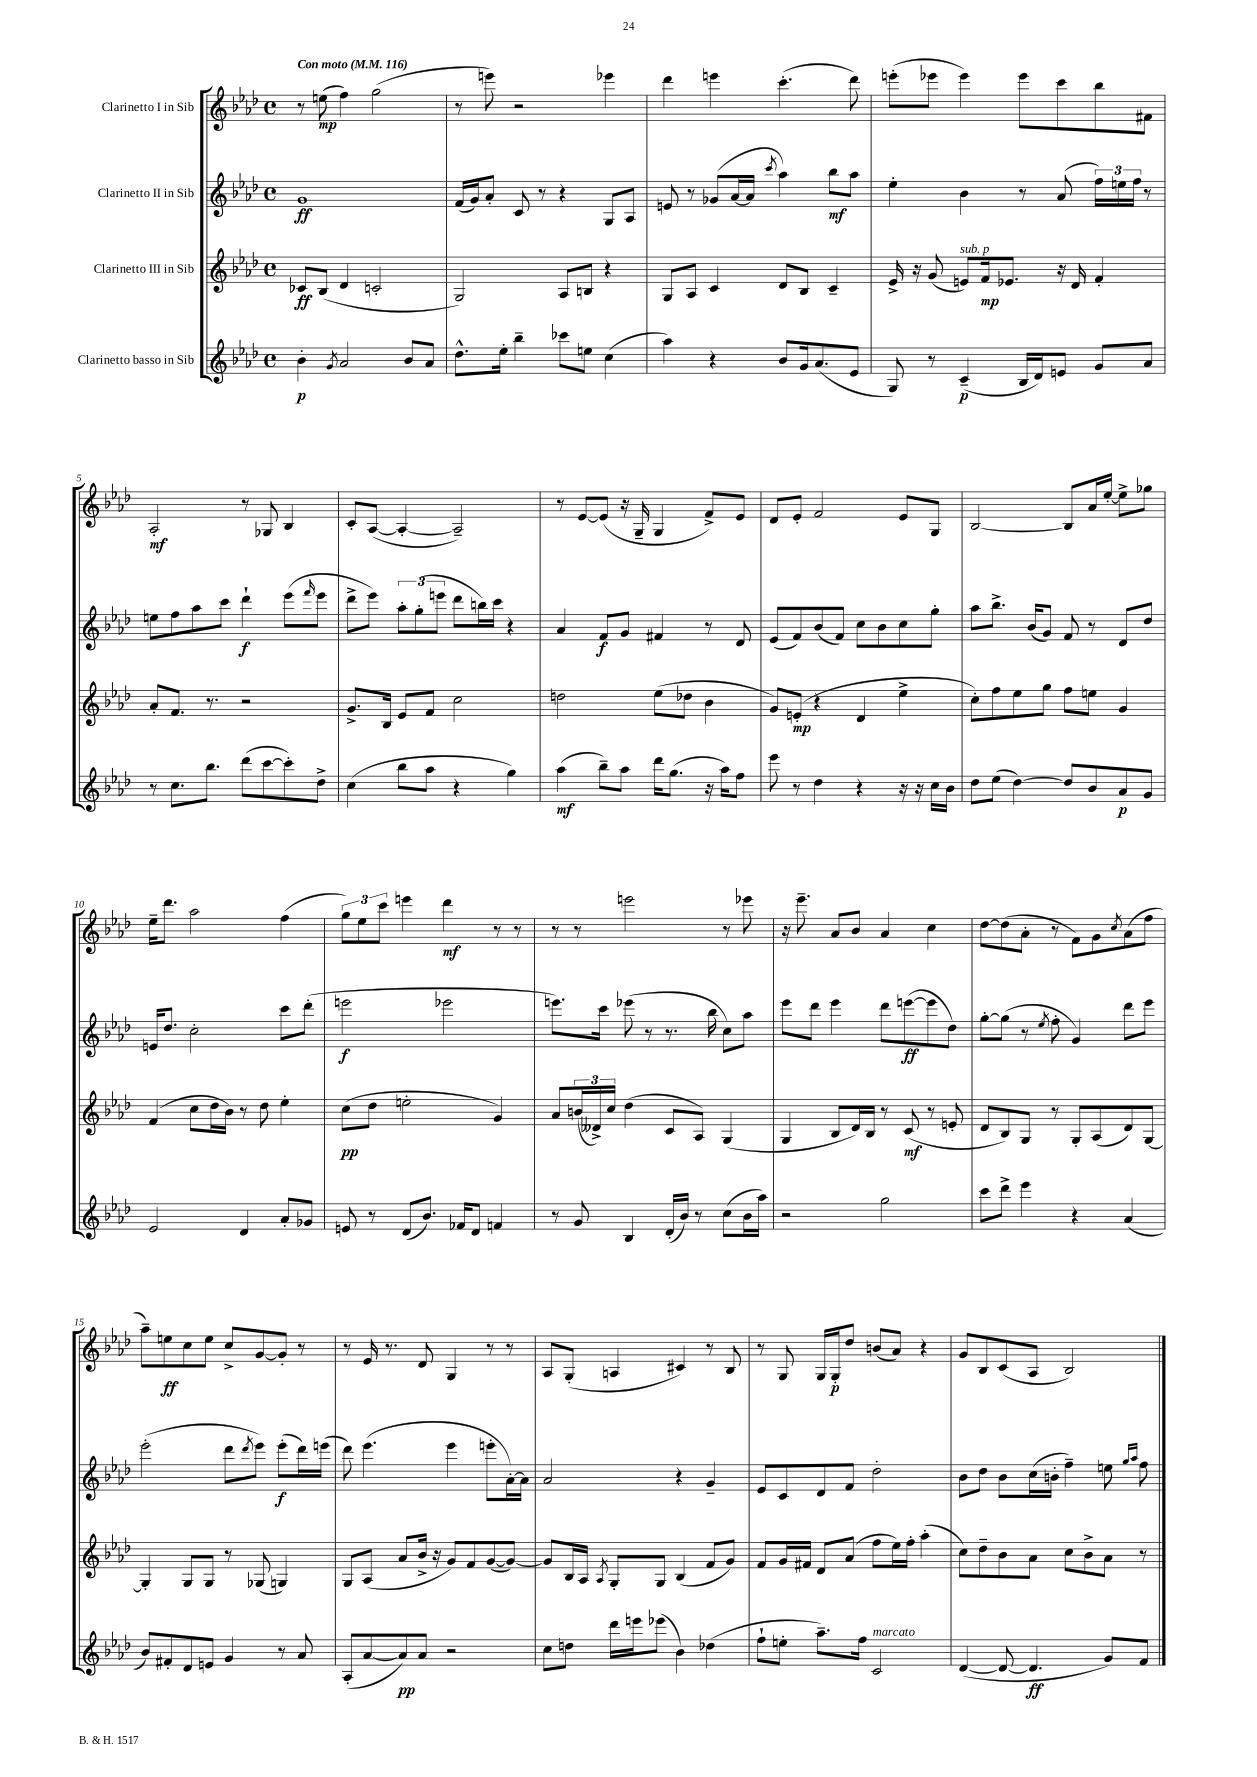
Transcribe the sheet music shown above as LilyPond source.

<<
\new StaffGroup <<
\new Staff = "s0" \with { instrumentName = "Clarinetto I in Sib" } {
    \clef treble \key aes \major \defaultTimeSignature \time 4/4 \tempo "Con moto" 4 = 116
    r8 e''8\mp( f''4) g''2( |
    r8 e'''8) r2 ees'''4 |
    des'''4 e'''4 c'''4.-.( des'''8) |
    e'''8-.( ees'''8 ees'''4) ees'''8 c'''8 bes''8 fis'8 |
    aes2-.\mf r8 ges8 bes4 |
    c'8-. aes8~( aes4~-. aes2--) |
    r8 ees'8~ ees'8( r16 g16-- g4 f'8->) ees'8 |
    des'8 ees'8-. f'2 ees'8 g8 |
    bes2~ bes8 aes'16 ees''16~-. ees''8-> ges''8 |
    ees''16-- des'''8. aes''2 f''4( |
    \tuplet 3/2 { g''8) ees''8 c'''8 } e'''4 des'''4\mf r8 r8 |
    r8 r8 e'''2 r8 ees'''8 |
    r16 ees'''8.-- aes'8 bes'8 aes'4 c''4 |
    des''8~ des''8( aes'8-. r8 f'8) g'8 \acciaccatura { c''8 } aes'8( f''8 |
    aes''8--) e''8\ff c''8 e''8 c''8-> g'8~ g'8-. r8 |
    r8 ees'16 r8. des'8 g4 r8 r8 |
    aes8 g8-.( a4 cis'4) r8 bes8 |
    r8 g8 g16 g16-.\p des''8 b'8( aes'8) r4 |
    g'8 bes8 c'8( aes8 bes2) \bar "|." |
}
\new Staff = "s1" \with { instrumentName = "Clarinetto II in Sib" } {
    \clef treble \key aes \major \defaultTimeSignature \time 4/4
    g'1\ff |
    f'16( g'16) aes'8-. c'8 r8 r4 g8 aes8 |
    e'8 r8 ges'8( aes'16~ aes'16 \acciaccatura { c'''8 } aes''4) bes''8\mf aes''8 |
    ees''4-. bes'4 r8 aes'8( \tuplet 3/2 { f''16) e''16 f''16 } r8 |
    e''8 f''8 aes''8 c'''8 des'''4-!\f ees'''8( \grace { f'''16 } ees'''8 |
    des'''8-> ees'''8) \tuplet 3/2 { aes''8-. g''8-.( e'''8 } des'''8 b''16) c'''16 r4 |
    aes'4 f'8\f g'8 fis'4 r8 des'8 |
    ees'8( f'8) bes'8( f'8) c''8 bes'8 c''8 g''8-. |
    aes''8 bes''8.-> bes'16( g'8) f'8 r8 des'8 des''8 |
    e'16 des''8. c''2-. c'''8 des'''8-.( |
    e'''2\f ees'''2 |
    e'''8.) c'''16 ees'''8( r8 r8. bes''16 c''8) aes''8 |
    ees'''8 des'''8 ees'''4 des'''8 e'''8~\ff( e'''8 des''8) |
    g''8~-. g''8( r8 \acciaccatura { ees''8 } f''8-. g'4) des'''8 ees'''8 |
    ees'''2-.( des'''8 \acciaccatura { des'''8 } ees'''8) ees'''8-.\f( des'''16) e'''16( |
    des'''8) ees'''4.( ees'''4 e'''8-. aes'16~-.) aes'16 |
    aes'2 r4 g'4-- |
    ees'8 c'8 des'8 f'8 des''2-. |
    bes'8 des''8 bes'8 c''16( b'16-. f''4--) e''8 \grace { g''16 aes''16 } f''8 \bar "|." |
}
\new Staff = "s2" \with { instrumentName = "Clarinetto III in Sib" } {
    \clef treble \key aes \major \defaultTimeSignature \time 4/4
    ces'8\ff bes8( des'4 c'2-. |
    g2) aes8 b8 r4 |
    g8 aes8 c'4 des'8 bes8 c'4-- |
    ees'16-> r16 g'8( e'8^\markup { \italic "sub. p" }) f'16\mp ees'8. r16 des'16 f'4-. |
    aes'8-. f'8. r8. r2 |
    g'8.-> bes16 ees'8 f'8 c''2 |
    d''2 ees''8( des''8 bes'4 |
    g'8) e'8-.\mp( r4 des'4 ees''4-> |
    c''8-.) f''8 ees''8 g''8 f''8 e''8 g'4 |
    f'4( c''8 des''16 bes'16) r8 des''8 ees''4-. |
    c''8\pp( des''8 e''2-. g'4) |
    aes'8 \tuplet 3/2 { b'16( deses'16->) c''16 } des''4( c'8 aes8) g4( |
    g4 bes8 des'16) bes16 r8 c'8\mf( r8 e'8-. |
    des'8 bes8) g8 r8 g8-. aes8( des'8) g8~ |
    g4-. g8 g8 r8 ges8( g4) |
    g8 aes8( aes'8 bes'16-> r16 g'8) f'8 g'8~( g'8~) |
    g'8 bes16 aes16 \acciaccatura { aes8 } g8-. g8 bes4( f'8 g'8) |
    f'8 g'16 fis'16 des'8 aes'8( f''8 ees''16) f''16-. aes''4-.( |
    c''8) des''8-- bes'8 aes'8 c''8 bes'8-> aes'8 r8 \bar "|." |
}
\new Staff = "s3" \with { instrumentName = "Clarinetto basso in Sib" } {
    \clef treble \key aes \major \defaultTimeSignature \time 4/4
    bes'4-.\p \acciaccatura { g'8 } aes'2 bes'8 aes'8 |
    des''8.-^ ees''16-. bes''4-- ces'''8 e''8 c''4( |
    aes''4) r4 bes'8 g'16 aes'8.( ees'8 |
    g8) r8 c'4--\p( bes16 des'16) e'8 g'8 aes'8 |
    r8 c''8. bes''8. des'''8( c'''8~ c'''8-.) des''8-> |
    c''4( bes''8 aes''8 r4 g''4) |
    aes''4\mf( bes''8--) aes''8 des'''16 g''8.( r16 aes''16) f''8 |
    ees'''8 r8 des''4 r4 r16 r16 c''16 bes'16 |
    des''8 ees''8( des''4~) des''8 bes'8 aes'8\p g'8 |
    ees'2 des'4 aes'8-. ges'8 |
    e'8 r8 des'8( bes'8.) fes'16 des'8 f'4 |
    r8 g'8 bes4 des'16-.( bes'16) r8 c''8( bes'16 aes''16) |
    r2 g''2 |
    c'''8 des'''8-> ees'''4 r4 aes'4( |
    bes'8) fis'8-. des'8 e'8 g'4 r8 aes'8 |
    aes8-.( aes'8~ aes'8\pp) aes'8 r2 |
    c''8 d''8 des'''16 e'''16 ees'''8( bes'4) des''4( |
    f''8-! e''8-. aes''8.--) f''16 c'2^\markup { \italic "marcato" } |
    des'4~( des'8~ des'4.\ff g'8) f'8 \bar "|." |
}
>>
>>
